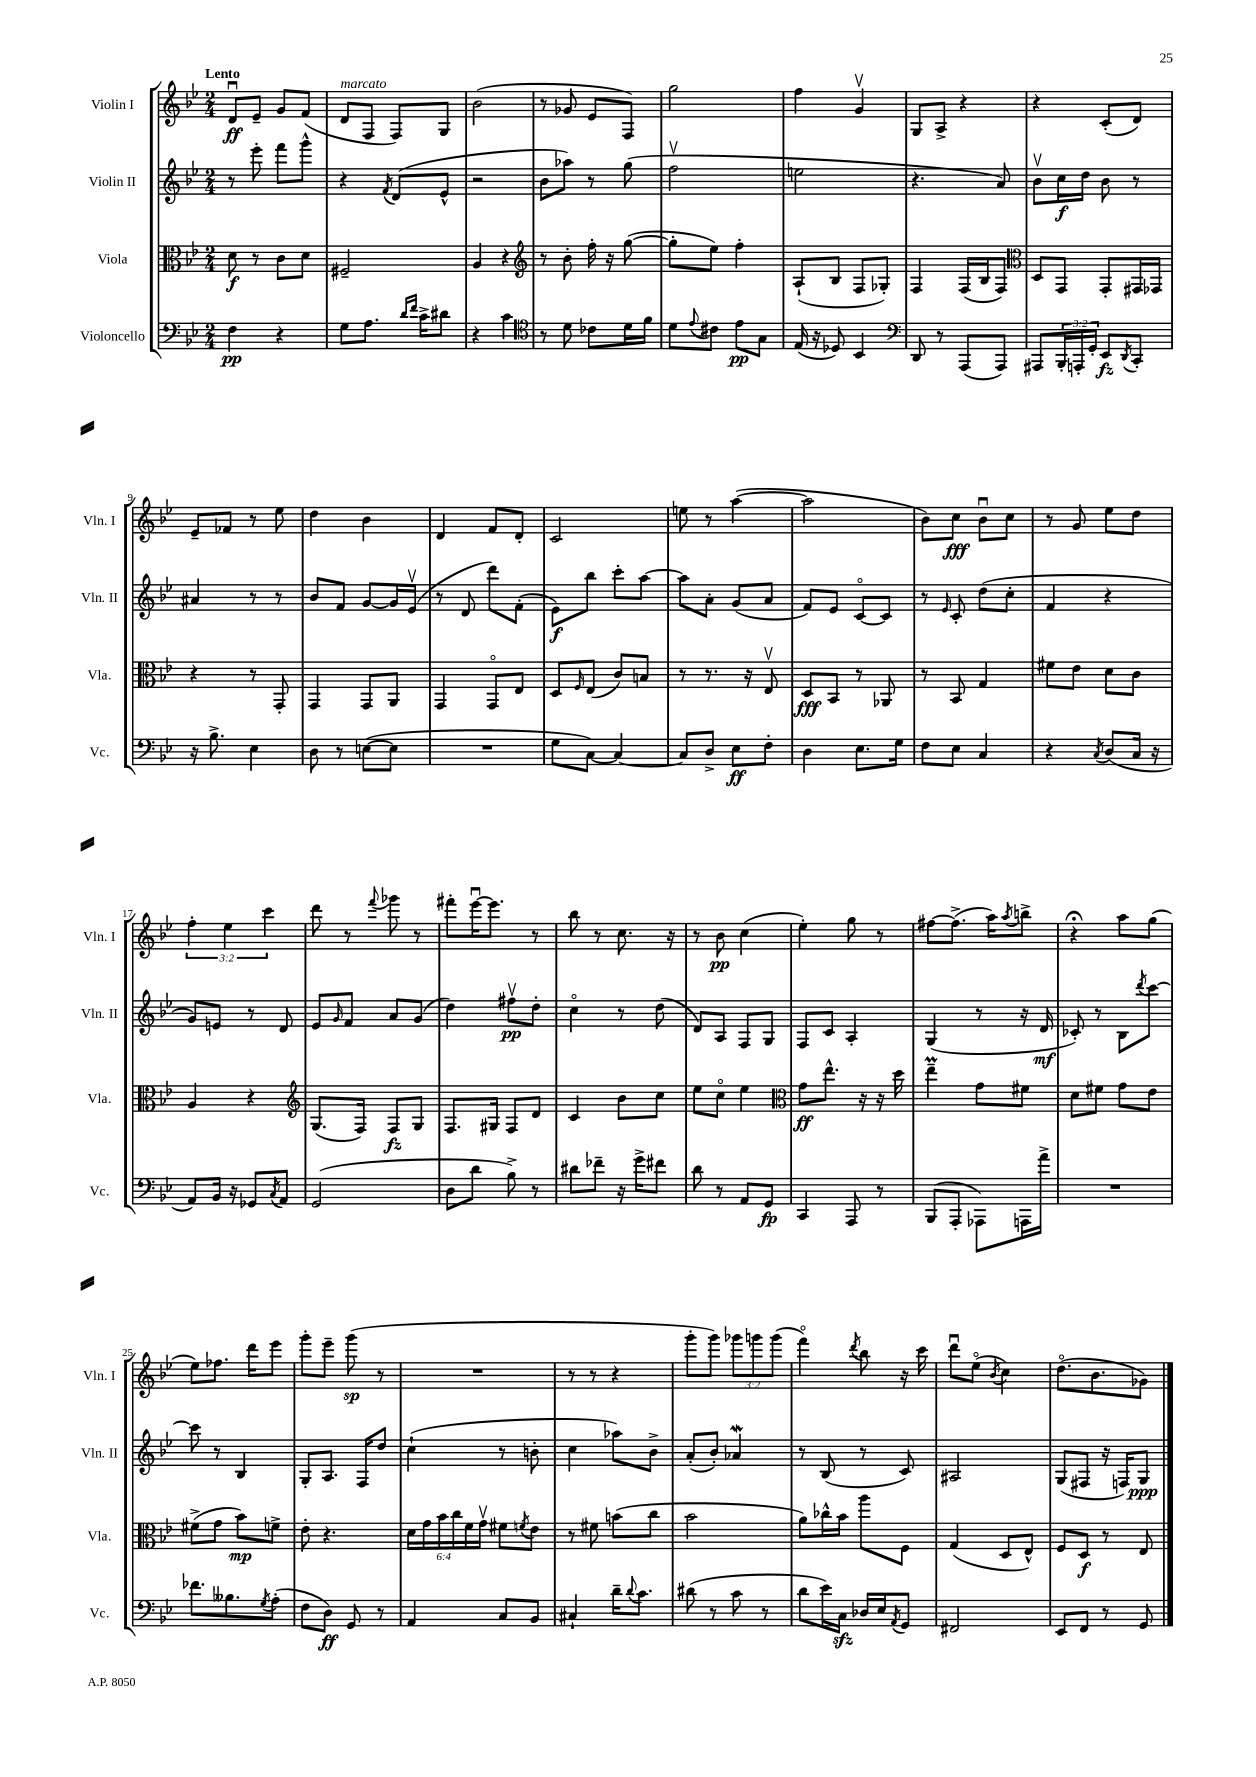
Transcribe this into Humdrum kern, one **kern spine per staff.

**kern	**kern	**kern	**kern
*staff4	*staff3	*staff2	*staff1
*clefF4	*clefC3	*clefG2	*clefG2
*k[b-e-]	*k[b-e-]	*k[b-e-]	*k[b-e-]
*M2/4	*M2/4	*M2/4	*M2/4
4F	8d	8r	8du
.	8r	8eee-'	8e-~
4r	8c	8fff	8g
.	8d	8ggg^^	(8f
=	=	=	=
8G	2F#~	4r	8d
8.A	.	.	8F
.	.	8qf	.
.	.	(8d	8F)
16qqd	.	.	.
16qqf	.	.	.
16c^	.	.	.
8d#	.	8e-^^	8G
=	=	=	=
4r	4A	2r	(2b-
4c	4r	.	.
=	=	=	=
*clefC4	*clefG2	*	*
8r	8r	8b-	8r
8d	8b-'	8aa-)	8g-
8c-	16ff'	8r	8e-
.	16r	.	.
16d	([8gg	(8gg	8F)
16f	.	.	.
=	=	=	=
8d	8gg']	2ffv	2gg
8qqe-	.	.	.
8c#	8ee-)	.	.
8e-	4ff'	.	.
8G	.	.	.
=	=	=	=
(16E-	(8A`	2ee	4ff
16r	.	.	.
8D-)	8B-	.	.
4BB-	8F	.	4gv
.	8G-')	.	.
=	=	=	=
*clefF4	*	*	*
8DD	4F	4.r	8G
8r	.	.	8A^
(8AAA	(16F	.	4r
.	16B-	.	.
8AAA)	8F)	8a)	.
=	=	=	=
*	*clefC3	*	*
8AAA#	8D	8b-v	4r
24BBB-'	8GG	16cc	.
24AAA'	.	.	.
.	.	16dd	.
24GG'	.	.	.
8EE-	8GG'	8b-	(8c'
8qDD	.	.	.
8CC'	16GG#	8r	8d)
.	16GG-	.	.
=	=	=	=
16r	4r	4a#	8e-~
8.B-^	.	.	.
.	.	.	8f-
4E-	8r	8r	8r
.	8GG'	8r	8ee-
=	=	=	=
8D	4GG	8b-	4dd
8r	.	8f	.
([8E	8GG	[8g	4b-
8E]	8AA	16g]	.
.	.	(16e-v	.
=	=	=	=
2r	4GG	8r	4d
.	.	8d	.
.	8GGo	8ddd)	8f
.	8E-	(8f'	8d'
=	=	=	=
8G	8D	8e-)	2c
.	16qqF	.	.
[8C)	(8E-	8bb-	.
4C_	8c)	8ccc'	.
.	8B	[8aa	.
=	=	=	=
8C]	8r	8aa]	8ee
8D^	8.r	8a'	8r
8E-	.	(8g	([4aa
.	16r	.	.
8F'	8E-v	8a	.
=	=	=	=
4D	8D	8f)	2aa]
.	8BB-	8e-	.
8.E-	8r	[8co	.
.	8AA-	8c]	.
16G	.	.	.
=	=	=	=
8F	8r	8r	8b-)
.	.	16qqe-	.
8E-	8BB-	8c'	8cc
4C	4G	(8dd	8b-u
.	.	8cc'	8cc
=	=	=	=
4r	8f#	4f	8r
.	8e-	.	8g
8qC	.	.	.
(8D	8d	4r	8ee-
16C	8c	.	8dd
16r	.	.	.
=	=	=	=
8AA)	4A	8g)	6ff'
16BB-	.	8e	.
.	.	.	6ee-
16r	.	.	.
8GG-	4r	8r	.
.	.	.	6ccc
8qC	.	.	.
8AA	.	8d	.
=	=	=	=
*	*clefG2	*	*
(2GG	(8.G	8e-	8ddd
.	.	16qqg	.
.	.	8f	8r
.	16F)	.	.
.	.	.	8qqfff
.	8F	8a	8ggg-
.	8G	(8g	8r
=	=	=	=
8D	8.F	4dd)	8fff#'
8d	.	.	[16eee-u
.	16G#	.	8.eee-]
8B-^)	8F	8ff#v	.
8r	8d	8dd'	8r
=	=	=	=
8d#	4c	4cco	8bb-
8f-~	.	.	8r
16r	8b-	8r	8.cc
16g^	.	.	.
8f#	8cc	(8dd	.
.	.	.	16r
=	=	=	=
8d	8ee-	8d)	8r
8r	8cco	8A	8b-
8AA	4ee-	8F	(4cc
8GG	.	8G	.
=	=	=	=
*	*clefC3	*	*
4CC	8g	8F	4ee-')
.	8.ee-^^	8c	.
8AAA	.	4A'	8gg
.	16r	.	.
8r	16r	.	8r
.	16dd	.	.
=	=	=	=
(8BBB-	4ee-~	(4G	[8ff#
8AAA'	.	.	(8.ff#^]
8AAA-)	8g	8r	.
.	.	.	16aa)
.	.	.	8qaa
16AAA	8f#	16r	8bb^
16a^	.	16d	.
=	=	=	=
2r	8d	8c-')	4r;
.	8f#	8r	.
.	8g	8B-	8aa
.	.	8qddd	.
.	8e-	[8ccc	(8gg
=	=	=	=
8.f-	(8f#^	8ccc]	8ee-)
.	8g	8r	8.ff-
8.B--	.	.	.
.	8b-)	4B-	.
.	.	.	16ddd
8qG	.	.	.
(8A'	8f^	.	8eee-
=	=	=	=
8F	8e-'	8G'	8ggg'
8D)	4.r	8.A	8eee-~
8GG	.	.	(8ggg
.	.	16F	.
8r	.	8dd	8r
=	=	=	=
4AA	24d	(4cc`	2r
.	24g	.	.
.	24b-	.	.
.	24cc	.	.
.	24f	.	.
.	24gv	.	.
8C	8f#	8r	.
.	8qf	.	.
8BB-	8e-	8b'	.
=	=	=	=
4C#`	8r	4cc	8r
.	8f#	.	8r
16d~	(8b	8aa-)	4r
8qqd	.	.	.
8.c	.	.	.
.	8cc	8b-^	.
=	=	=	=
(8d#	2b-	(8a'	8ggg'
8r	.	8b-')	8ggg)
8c	.	4a-	12ggg-
.	.	.	12ggg
8r	.	.	.
.	.	.	(12ggg
=	=	=	=
8d	8a)	8r	4fffo)
16e-)	16cc-^^	(8B-	.
16C	16b-	.	.
.	.	.	8qddd
16D-	8aa	8r	8bb-
16E-	.	.	.
8qAA	.	.	.
8GG	8F	8c)	16r
.	.	.	16ccc
=	=	=	=
2FF#	(4G	2A#	8dddu
.	.	.	(8ee-o
.	.	.	8qb-
.	8D	.	4cc)
.	8E-^^)	.	.
=	=	=	=
8EE-	8F	(8G	(8.ddo
8FF	8D	8F#	.
.	.	.	8.b-
8r	8r	16r	.
.	.	16F)	.
8GG	8E-	8G	8g-)
==	==	==	==
*-	*-	*-	*-
